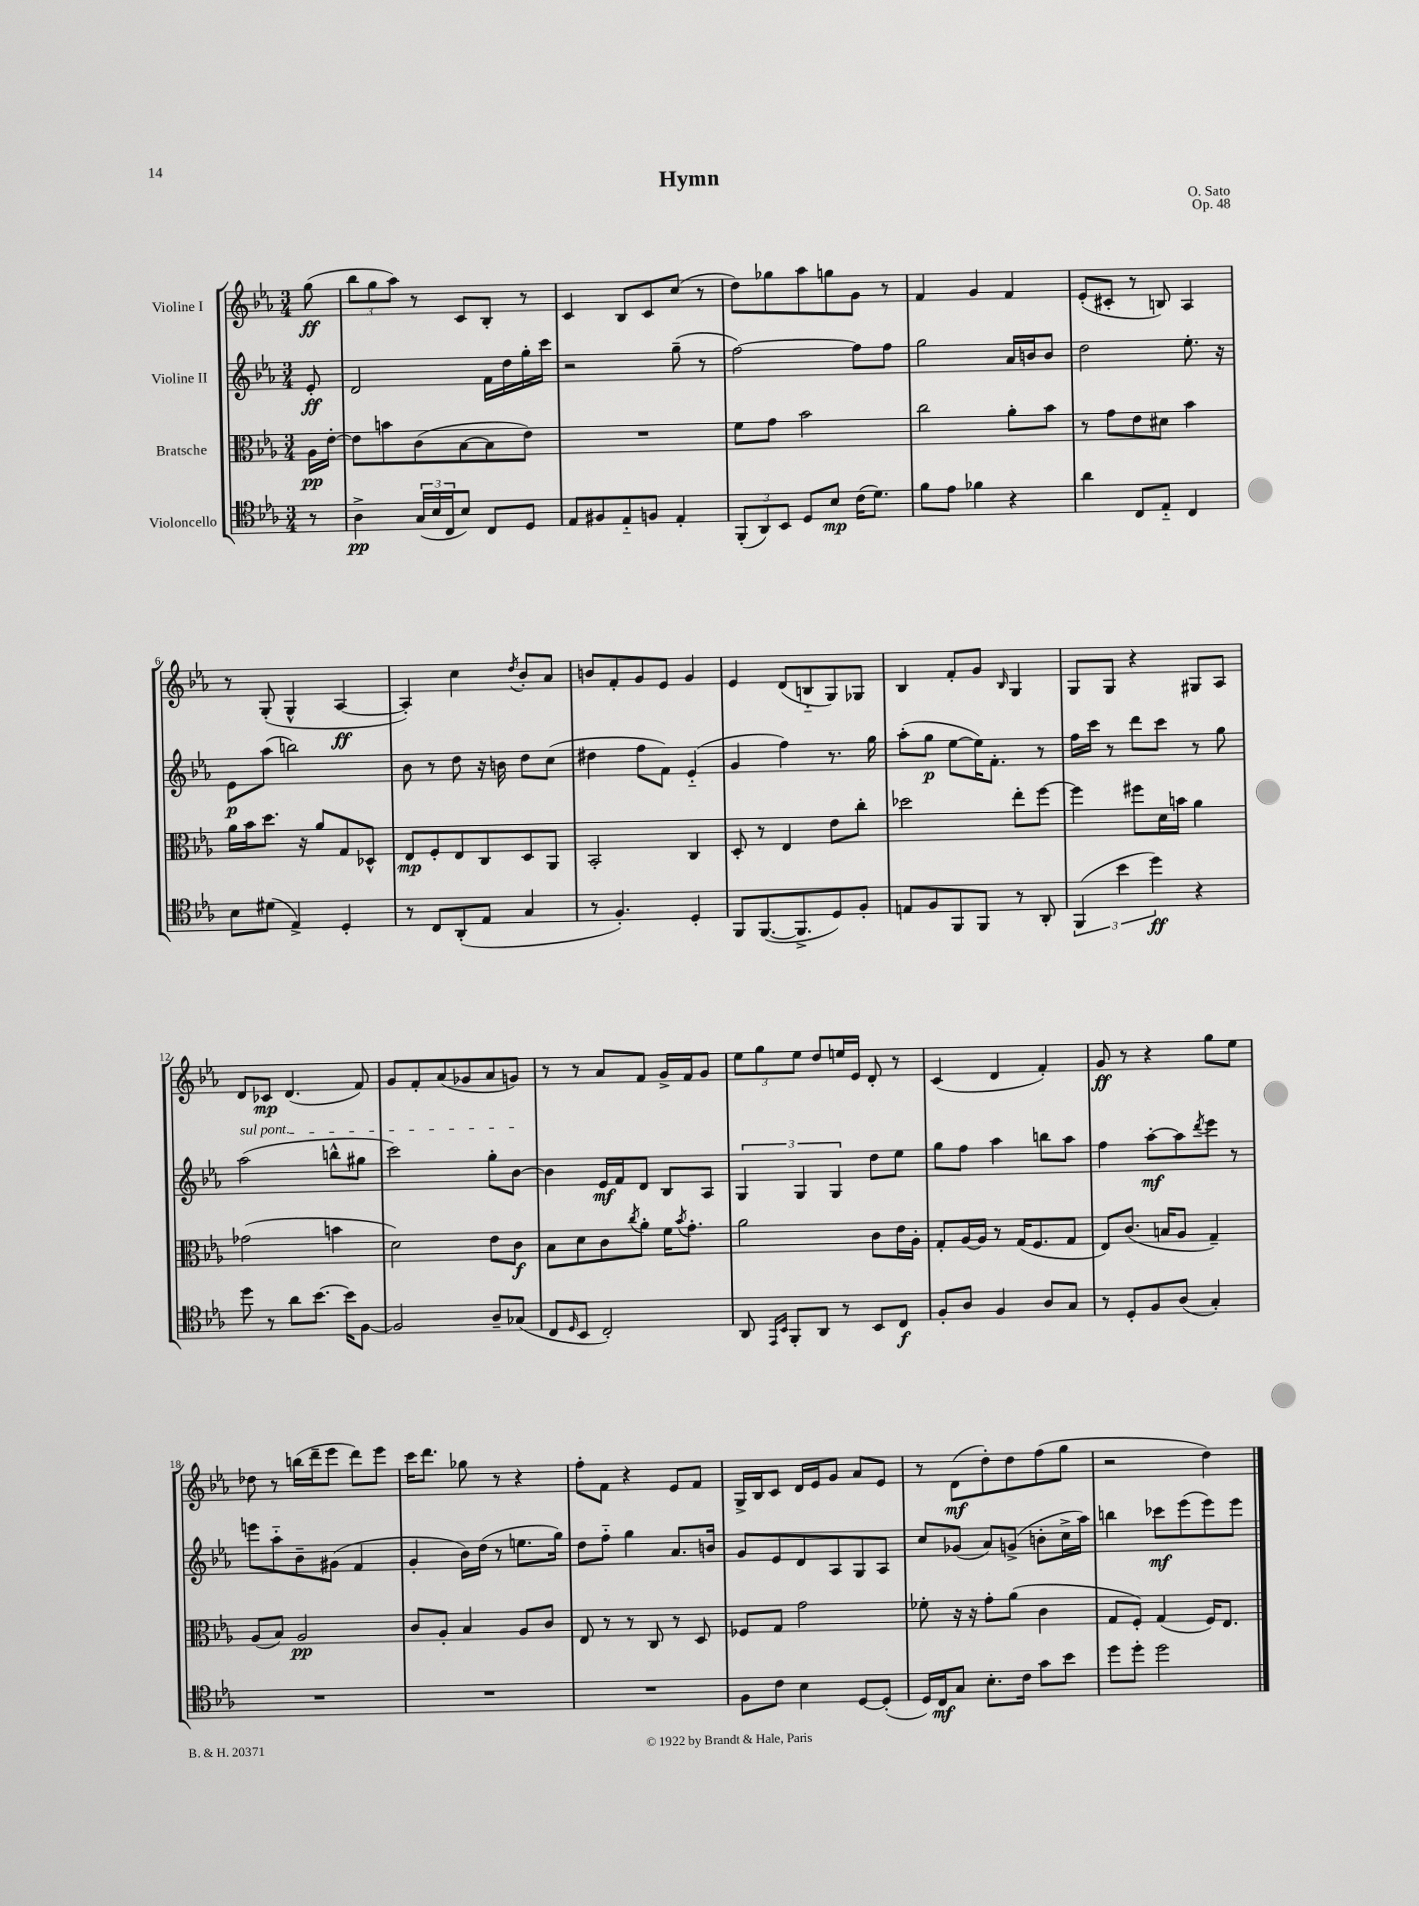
\header { title = "Hymn" composer = "O. Sato" opus = "Op. 48" }
<<
\new StaffGroup <<
\new Staff = "s0" \with { instrumentName = "Violine I" } {
    \clef treble \key ees \major \numericTimeSignature \time 3/4 \partial 8
    g''8\ff( |
    \tuplet 3/2 { bes''8 g''8 aes''8) } r8 c'8 bes8-. r8 |
    c'4 bes8 c'8 c''8( r8 |
    d''8) ges''8 aes''8 g''8 g'8 r8 |
    f'4 g'4 f'4 |
    ees'8-.( cis'8-. r8 b8) aes4 |
    r8 g8-.( g4-^ aes4~\ff |
    aes4-.) c''4 \acciaccatura { d''8 } bes'8-. aes'8 |
    b'8 f'8-. g'8 ees'8 g'4 |
    ees'4 d'8( b8-_ g8) ges8 |
    bes4 f'8-. g'8 \grace { bes16 } g4 |
    g8 g8 r4 gis8 aes8 |
    d'8 ces'8\mp d'4.( f'8) |
    g'8 f'8-. aes'8( ges'8 aes'8 g'8) |
    r8 r8 aes'8 f'8 g'16-> f'16 g'8 |
    \tuplet 3/2 { ees''8 g''8 ees''8 } d''8 e''16 ees'16 d'8-. r8 |
    c'4( d'4 f'4-.) |
    g'8\ff r8 r4 g''8 ees''8 |
    des''8 r8 b''16( d'''16-- ees'''8 d'''8) ees'''8 |
    c'''16 d'''8. ges''8 r8 r4 |
    f''8-. f'8 r4 ees'8 f'8 |
    g16-> bes16 c'8 d'16 ees'16 g'8 aes'8 ees'8 |
    r8 d'8\mf( d''8-.) d''8 f''8( g''8 |
    r2 d''4) \bar "|." |
}
\new Staff = "s1" \with { instrumentName = "Violine II" } {
    \clef treble \key ees \major \numericTimeSignature \time 3/4 \partial 8
    ees'8-.\ff |
    d'2 f'16 d''16 g''16-. c'''16 |
    r2 g''8--( r8 |
    f''2~) f''8 f''8 |
    g''2 aes'16 b'16 b'8 |
    d''2 ees''8.-. r16 |
    ees'8\p aes''8( b''2) |
    bes'8 r8 d''8 r16 b'16 d''8 c''8( |
    dis''4 f''8 f'8) ees'4-_( |
    g'4 f''4) r8. g''16 |
    aes''8-.( g''8\p ees''8~ ees''16) f'8.-. r8 |
    f''16 c'''16 r8 d'''8 c'''8 r8 g''8 |
    \once \override TextSpanner.bound-details.left.text = \markup { \italic "sul pont." } aes''2\startTextSpan( b''8-^ gis''8 |
    c'''2) g''8-. bes'8~\stopTextSpan |
    bes'4 ees'16\mf f'16 d'8 bes8 aes8 |
    \tuplet 3/2 { g4 g4 g4 } d''8 ees''8 |
    g''8 f''8 aes''4 b''8 aes''8 |
    f''4 aes''8~-.\mf aes''8 \acciaccatura { d'''8 } ees'''8 r8 |
    e'''8 aes''8-_ bes'8-- gis'8( f'4 |
    g'4-. bes'16) d''16( r8 e''8. g''16) |
    d''8 f''8-_ g''4 aes'8. b'16 |
    g'8 ees'8 d'8 aes8 g8 aes8 |
    c''8 ges'8( aes'8) g'8->( b'8-. c''16-> aes''16) |
    b''4 ces'''8\mf ees'''8( ees'''8) ees'''8 \bar "|." |
}
\new Staff = "s2" \with { instrumentName = "Bratsche" } {
    \clef alto \key ees \major \numericTimeSignature \time 3/4 \partial 8
    aes16\pp ees'16~-. |
    ees'8 b'8 c'8( bes8~ bes8 ees'8) |
    R2. |
    f'8 g'8 bes'2 |
    c''2 aes'8-. bes'8 |
    r8 g'8 ees'8 dis'8 bes'4 |
    aes'16 bes'16 d''8. r16 aes'8 g8 des8-^ |
    ees8\mp f8-. ees8 c8 d8 aes,8 |
    bes,2-. c4 |
    d8-. r8 ees4 ees'8 c''8-. |
    des''2 ees''8-. f''8~ |
    f''4 fis''8 d'16 b'16 aes'4 |
    ges'2( b'4 |
    d'2) ees'8 c'8\f |
    bes8 d'8 c'8 \acciaccatura { c''8 } aes'8-. f'16 \acciaccatura { bes'8 } g'8.-. |
    aes'2 c'8 ees'16 aes16-. |
    g8-. aes16~ aes16 r8 g16( f8. g8 |
    ees8) c'8.( b16 aes8 g4--) |
    aes8( bes8) aes2\pp |
    c'8 aes8-. bes4 aes8 c'8 |
    ees8 r8 r8 c8 r8 d8 |
    fes8 g8 g'2 |
    fes'8-. r16 r16 g'8-. aes'8( c'4 |
    g8 f8-.) g4( f16) ees8. \bar "|." |
}
\new Staff = "s3" \with { instrumentName = "Violoncello" } {
    \clef tenor \key ees \major \numericTimeSignature \time 3/4 \partial 8
    r8 |
    aes4->\pp \tuplet 3/2 { g16( bes16 c16 } bes8) c8 d8 |
    ees8 fis8 ees8-_ f8 ees4-. |
    \tuplet 3/2 { f,8-.( aes,8) bes,8 } d8 bes8\mp c'16( d'8.) |
    f'8 ees'8 fes'4 r4 |
    aes'4 c8 ees8-_ c4 |
    bes8 dis'8( ees4->) d4-. |
    r8 c8 aes,8-.( ees8 g4 |
    r8 f4.-.) d4-. |
    f,8 f,8.~( f,8.-> d8) f8-. |
    e8 f8 f,8 f,8 r8 aes,8-. |
    \tuplet 3/2 { f,4( bes'4 d''4\ff) } r4 |
    d''8 r8 aes'8 bes'8.~ bes'16 f8~ |
    f2 aes8-- ges8( |
    c8 \grace { d16 } bes,8 c2-.) |
    aes,8 \grace { ees,16 bes,16 } f,8-. aes,8 r8 bes,8 c8\f |
    f8-. aes8 f4 aes8 g8 |
    r8 d8-. f8 aes8( g4-.) |
    R2. |
    R2. |
    R2. |
    f8 c'8 bes4 d8~ d8-.( |
    d16) c16\mf g8 bes8.-. c'16 g'8 bes'8 |
    d''8 d''8-. d''2 \bar "|." |
}
>>
>>
